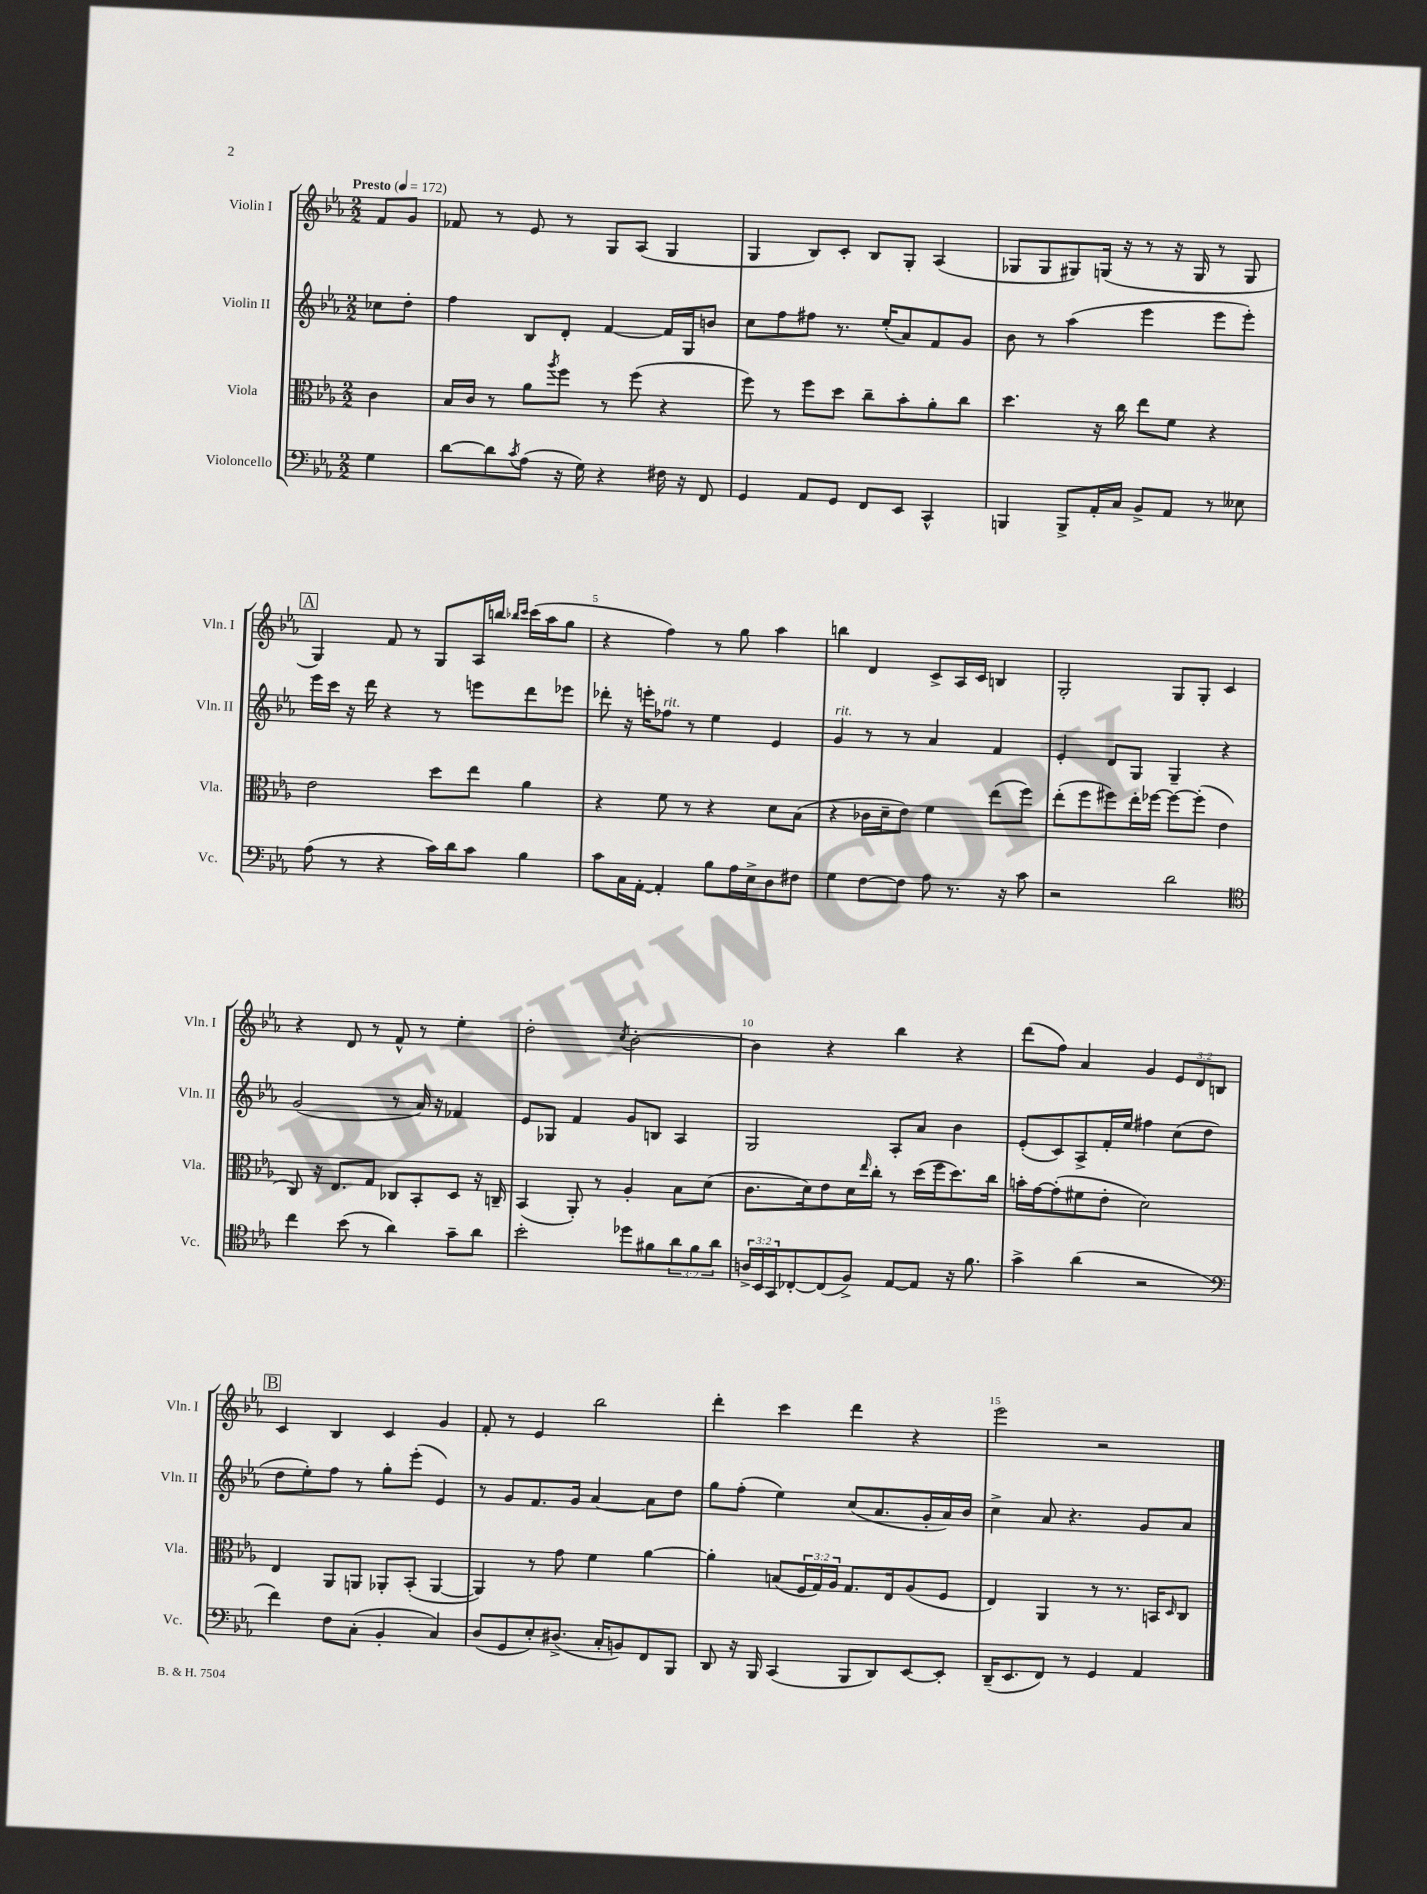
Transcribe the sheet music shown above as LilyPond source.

<<
\new StaffGroup <<
\new Staff = "s0" \with { instrumentName = "Violin I" shortInstrumentName = "Vln. I" } {
    \clef treble \key ees \major \numericTimeSignature \time 2/2 \override Staff.TupletNumber.text = #tuplet-number::calc-fraction-text \partial 4 \tempo "Presto" 4 = 172
    f'8 g'8 |
    fes'8 r8 ees'8 r8 g8 aes8( g4 |
    g4 bes8) c'8-. bes8 g8-. aes4( |
    ges8 ges8 gis8) g16( r16 r8 r16 g16 r8 g8 |
    \mark \markup { \box "A" } g4) f'8 r8 g8 aes16 b''16 \grace { bes''16 c'''16 } c'''16( aes''16 g''8 |
    r4 f''4) r8 g''8 aes''4 |
    b''4 d'4 c'8-> aes16 c'16 b4 |
    g2-. g8 g8-. c'4 |
    r4 d'8 r8 f'8-^ r8 ees''4-. |
    d''2-. \acciaccatura { c''8 } bes'2~-. |
    bes'4 r4 bes''4 r4 |
    d'''8( f''8) aes'4 g'4 \tuplet 3/2 { ees'8 d'8 b8 } |
    \mark \markup { \box "B" } c'4 bes4 c'4 g'4 |
    f'8-. r8 ees'4 bes''2 |
    d'''4-. c'''4 d'''4 r4 |
    ees'''2 r2 \bar "|." |
}
\new Staff = "s1" \with { instrumentName = "Violin II" shortInstrumentName = "Vln. II" } {
    \clef treble \key ees \major \numericTimeSignature \time 2/2 \partial 4
    ces''8 d''8-. |
    f''4 bes8 d'8-. f'4~ f'16 g16 b'8 |
    c''8 f''8 fis''8 r8. ees''16-.( aes'8) f'8 g'8 |
    bes'8 r8 aes''4( ees'''4 ees'''8 ees'''8-.) |
    \mark \markup { \box "A" } ees'''16 c'''16 r16 d'''16 r4 r8 e'''8 d'''8 ees'''8 |
    des'''8-. r16 e'''16-. fes''8^\markup { \italic "rit." } r8 ees''4 ees'4 |
    g'4^\markup { \italic "rit." } r8 r8 aes'4 f'4 |
    ees'4-. d'8 g8 g4-- r4 |
    g'2( r8 aes'16) r16 fes'4 |
    ees'8 ges8 f'4 g'8 b8 aes4 |
    g2 aes8-. aes'8 bes'4 |
    ees'8-.( c'8) aes8-> f'16-. ees''16 fis''4 c''8( d''8 |
    \mark \markup { \box "B" } d''8 ees''8-.) f''8 r8 g''8-. ees'''8-.( ees'4) |
    r8 g'8 f'8. g'16 aes'4~ aes'8 d''8 |
    g''8 f''8-.( ees''4) c''8( aes'8. g'16-. aes'16) bes'16 |
    c''4-> aes'8 r4. g'8 aes'8 \bar "|." |
}
\new Staff = "s2" \with { instrumentName = "Viola" shortInstrumentName = "Vla." } {
    \clef alto \key ees \major \numericTimeSignature \time 2/2 \override Staff.TupletNumber.text = #tuplet-number::calc-fraction-text \partial 4
    c'4 |
    bes16 c'16 r8 aes'8 \acciaccatura { aes''8 } f''8 r8 f''8( r4 |
    f''8) r8 f''8 d''8 c''8-- bes'8-. aes'8-. c''8 |
    d''4. r16 c''16 ees''8 f'8 r4 |
    \mark \markup { \box "A" } ees'2 d''8 ees''8 aes'4 |
    r4 f'8 r8 r4 d'8 bes8( |
    r4 ces'16 d'16-- ees'8) f'4 ees''8( f''8) |
    ees''8-.( f''8 fis''8) ees''16-. fes''16~ fes''8~ fes''8-.( ees'4 |
    c8) r16 ees8. g8 ces8 bes,8-. d8 r16 c16-- |
    bes,4( aes,8-.) r8 aes4-. bes8 d'8( |
    c'8. d'16) ees'8 d'16 \grace { ees''16 } c''16-. r8 d''16( f''16 d''8.) c''16 |
    b'16-. g'16~ g'8-.( fis'8 ees'8-. d'2) |
    \mark \markup { \box "B" } ees4 aes,8 a,8 aes,8-. bes,8-.( aes,4~ |
    aes,4) r8 g'8 f'4 aes'4~ |
    aes'4-. b8( \tuplet 3/2 { f16 g16) aes16 } g8. ees16 aes8( f8 |
    ees4) aes,4 r8 r8. b,16 \grace { d16 } c8 \bar "|." |
}
\new Staff = "s3" \with { instrumentName = "Violoncello" shortInstrumentName = "Vc." } {
    \clef bass \key ees \major \numericTimeSignature \time 2/2 \override Staff.TupletNumber.text = #tuplet-number::calc-fraction-text \partial 4
    g4 |
    d'8~ d'8 \acciaccatura { c'8 } aes8( r16 g16) r4 fis16 r16 f,8 |
    g,4 aes,8 g,8 f,8 ees,8 c,4-^ |
    b,,4 b,,8-> aes,16-. c16 bes,8-> aes,8 r8 eeses8 |
    \mark \markup { \box "A" } aes8( r8 r4 c'16) d'16 c'8 bes4 |
    c'8 c16 aes,16~-. aes,4-. bes8 aes16 ees16-> d8 fis8 |
    g4 f8~ f8 aes8 r8. r16 c'8 |
    r2 d'2 |
    \clef tenor c''4 bes'8( r8 aes'4) g'8-- aes'8 |
    bes'2-. des''8 fis'8 \tuplet 3/2 { aes'8 fis'8 aes'8 } |
    \tuplet 3/2 { a16-> bes,16 g,16 } ces8~-. ces8( f8->) ees8~ ees8 r16 f'8. |
    g'4-> aes'4( r2 |
    \mark \markup { \box "B" } \clef bass f'4) f8 c8-.( bes,4-. c4) |
    d8( g,8 ees8-.) dis8.->( c16-. b,8) f,8 bes,,8 |
    d,8 r16 bes,,16 c,4( bes,,8 d,8) ees,8~ ees,8-. |
    d,16--( ees,8. f,8) r8 g,4 aes,4 \bar "|." |
}
>>
>>
\layout { \context { \Score \override BarNumber.break-visibility = ##(#f #t #t) barNumberVisibility = #(every-nth-bar-number-visible 5) } }
